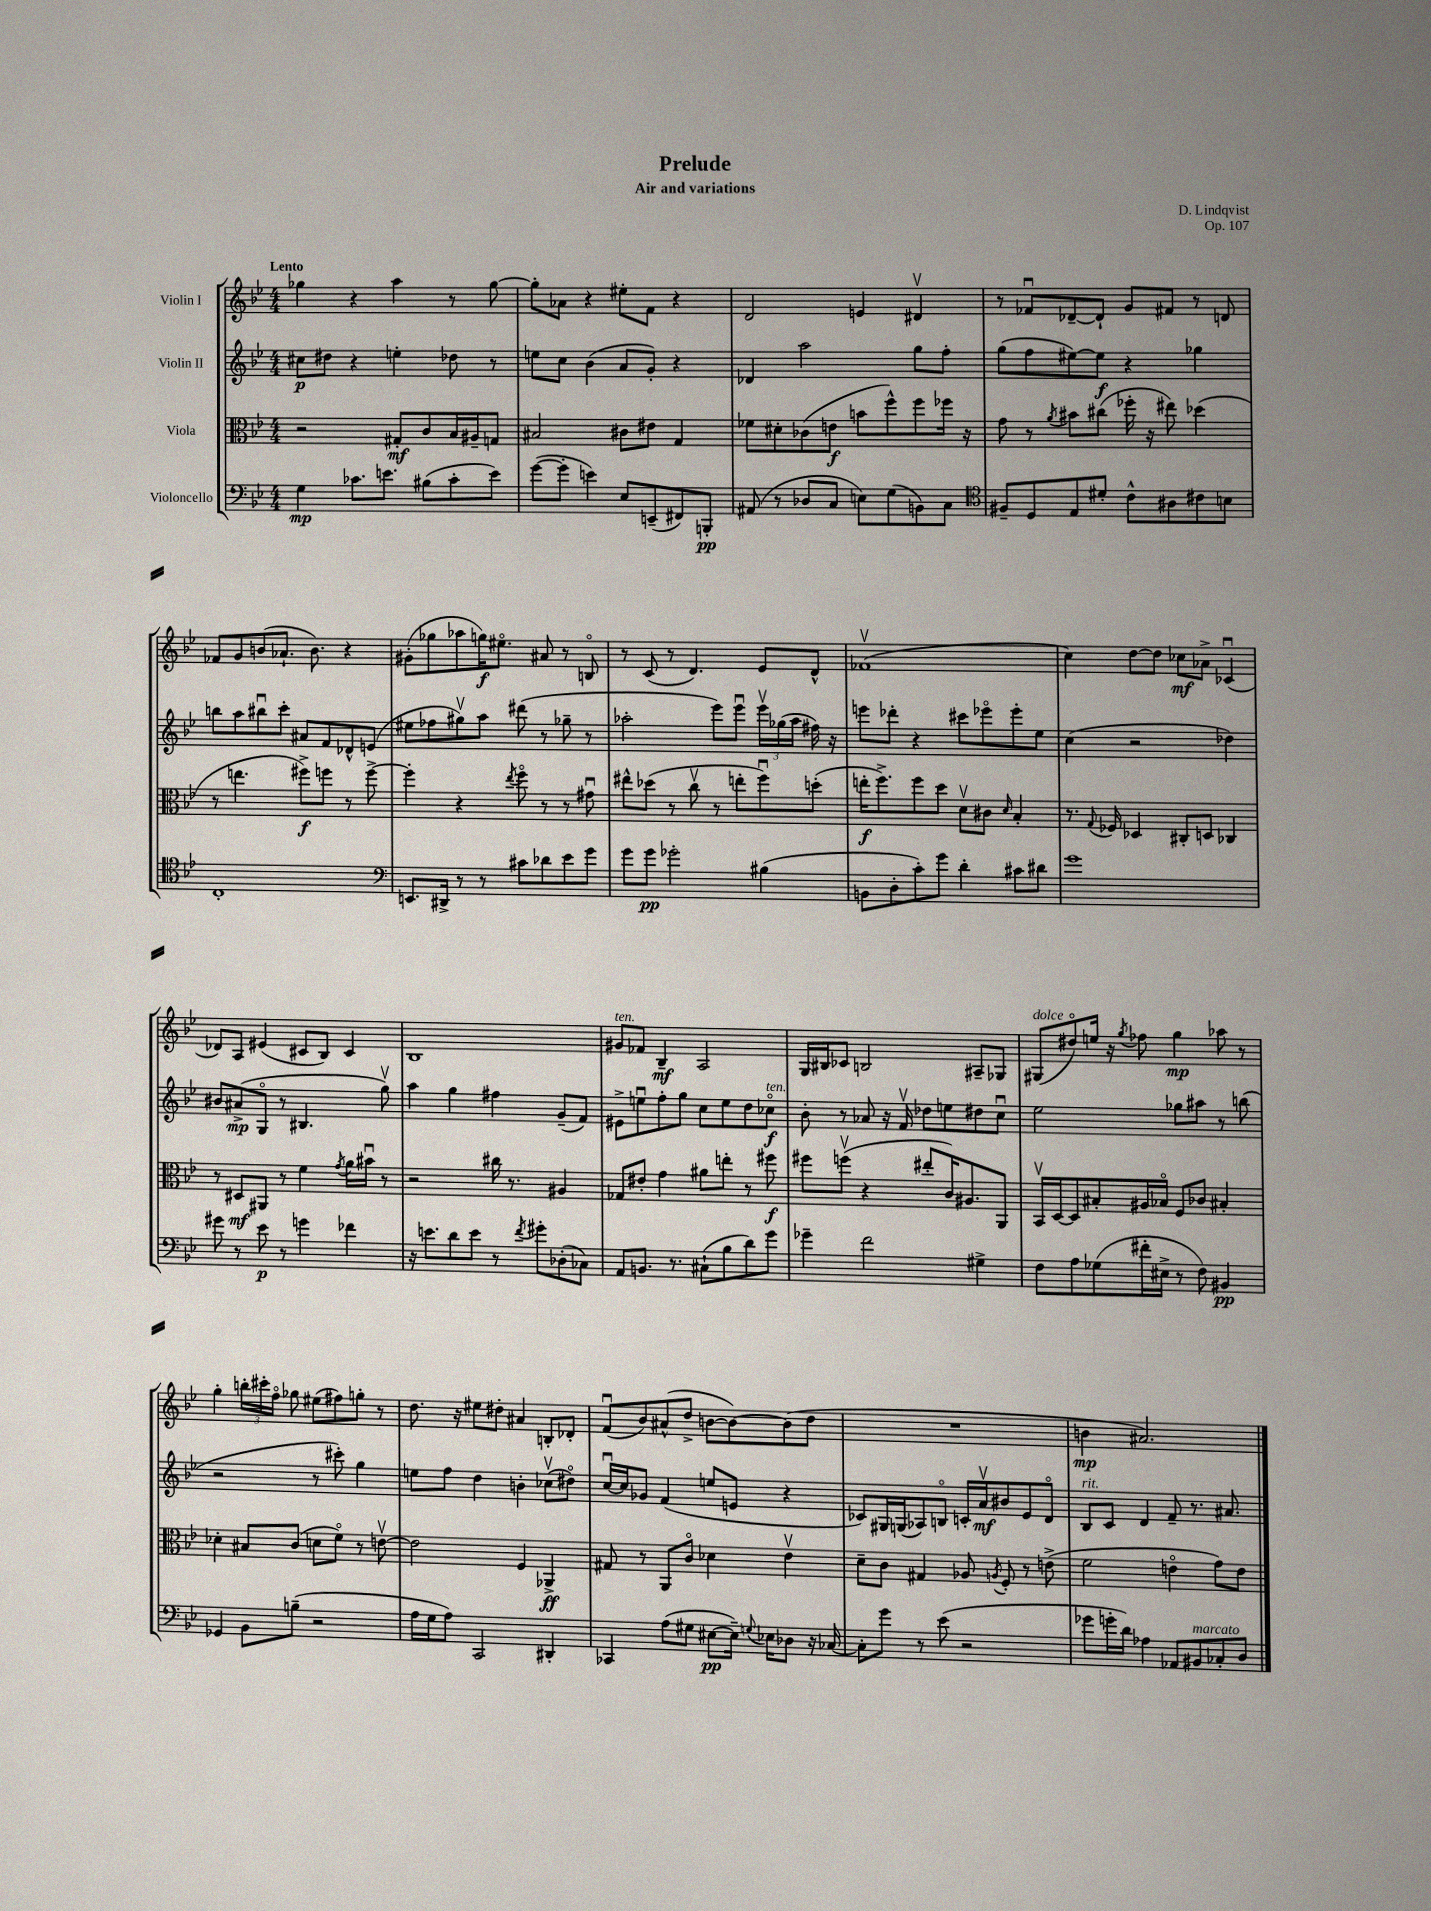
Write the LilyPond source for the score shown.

\header { title = "Prelude" composer = "D. Lindqvist" subtitle = "Air and variations" opus = "Op. 107" }
<<
\new StaffGroup <<
\new Staff = "s0" \with { instrumentName = "Violin I" } {
    \clef treble \key bes \major \numericTimeSignature \time 4/4 \tempo "Lento"
    \autoBeamOff ges''4 r4 a''4 r8 ges''8~ |
    ges''8[-. aes'8] r4 eis''8[-. f'8] r4 |
    d'2 e'4 dis'4\upbow |
    r8 fes'8[\downbow des'8~-- des'8]-! g'8[ fis'8] r8 d'8 |
    fes'8[ g'8 b'8( aes'8.]-! b'8.) r4 |
    gis'8[-.( ges''8 aes''8 g''16\f) eis''8.]\flageolet ais'8 r8 b8\flageolet |
    r8 c'8( r8 d'4.) ees'8[ d'8]-^ |
    fes'1\upbow( |
    c''4) d''8[~ d''8] ces''8[\mf aes'8]-> ces'4\downbow( |
    des'8[) a8] eis'4( cis'8[ bes8]) cis'4 |
    bes1 |
    gis'8[^\markup { \italic "ten." } fes'8] bes4--\mf a2 |
    g16[ bis16 ces'8] b2 ais8[-- ges8] |
    gis8[^\markup { \italic "dolce" }( dis''8\flageolet) e''16] r16 \acciaccatura { g''8 } fes''8 g''4\mp aes''8 r8 |
    g''4-. \tuplet 3/2 { b''16[-. cis'''16-. f''16]\flageolet } ges''8 eis''8[( fis''8) g''8]-. r8 |
    d''8. r16 eis''8[ dis''8]-. ais'4 b8[-. des'8]-. |
    f'8[\downbow( bes'8) ais'8-^( d''8]-> b'8[~ b'8~) b'8( d''8] |
    R1 |
    b'4\mp ais'2.) \bar "|." |
}
\new Staff = "s1" \with { instrumentName = "Violin II" } {
    \clef treble \key bes \major \numericTimeSignature \time 4/4
    \autoBeamOff cis''8[\p dis''8] r4 e''4-. des''8 r8 |
    e''8[ c''8] bes'4( a'8[ g'8]-.) r4 |
    des'4 a''2 g''8[ f''8]-. |
    g''8[( f''8 eis''8~) eis''8]\f r4 ges''4 |
    b''8[ a''8 bis''8\downbow c'''8]-. ais'8[ f'8 des'8-^ e'8]( |
    eis''8[ fes''8 gis''8\upbow) a''8] dis'''8( r8 ges''8-- r8 |
    aes''2-. ees'''8[) ees'''8]\downbow \tuplet 3/2 { ees'''16[\upbow ges''16( aes''16] } fis''16) r16 |
    e'''8[ des'''8]-. r4 cis'''8[ ees'''8\flageolet ees'''8-. ees''8] |
    c''4( r2 des''4) |
    bis'8[ ais'8->\mp( g8]\flageolet r8 bis4. g''8\upbow) |
    a''4 g''4 fis''4 g'8[--( f'8]) |
    eis'8[-> e''8\downbow f''8-. g''8] c''8[ e''8 d''8 ces''8]\flageolet\f^\markup { \italic "ten." } |
    bes'8-. r8 aes'8 r16 f'16\upbow des''8[ e''8 dis''8 c''8]\downbow |
    ees''2 ges''8[ ais''8] r8 b''8( |
    r2 r8 cis'''8-.) g''4 |
    e''8[ f''8] d''4 b'4-. ces''8[\upbow( dis''8]\flageolet) |
    c''16[~\downbow c''16 ges'8] f'4( e''8[ e'8] r4 |
    ces'8[) gis16 g16( aes8) b8]\flageolet c'16[-. a'16\upbow\mf bis'8 ees'8 d'8]\flageolet |
    bes8[^\markup { \italic "rit." } c'8] d'4 f'8-- r8. ais'8. \bar "|." |
}
\new Staff = "s2" \with { instrumentName = "Viola" } {
    \clef alto \key bes \major \numericTimeSignature \time 4/4
    \autoBeamOff r2 gis8[-.\mf c'8 bes16 ais16-- g8] |
    bis2 cis'8[ eis'8] g4 |
    fes'8[ dis'8-. ces'8( e'8]\f b'8[ f''8-^) f''8 fes''16] r16 |
    g'8 r8 \acciaccatura { a'8 } bis'8[ cis''8]( fes''16-. r16 eis''8) des''4( |
    r8 e''4. fis''8[->\f) f''8] r8 f''8~-> |
    f''4-. r4 \acciaccatura { ees''8 } f''8\flageolet r8 r8 gis'8\downbow |
    eis''8[-^ des''8]( r8 c''8\upbow r8 e''8[-. f''8\downbow) d''8]-.( |
    e''16[-.\f f''8.->) f''8 d''8] d'8[\upbow cis'8] \grace { d'16 } bes4-. |
    r8. \appoggiatura { g8 } fes16 des4 cis8[-. d8] ces4 |
    r8 dis8[\mf ais,8] r8 f'4 \acciaccatura { g'8 } a'16[ bis'16]\downbow r8 |
    r2 cis''16 r8. ais4 |
    ges8[ eis'8]-. g'4 ais'8[ e''8]-. r8 fis''8\f |
    fis''8[ f''8]\upbow( r4 eis''8[-. c'16) ais8. a,8] |
    bes,16[\upbow d16~ d8 bis8-. ais16 bes16]\flageolet f8[ ces'8] bis4-. |
    des'4-. bis8[ c'8]( d'8[ f'8]\flageolet) r8 e'8~\upbow |
    e'2 f4 aes,4->\ff |
    gis8 r8 a,8[ c'8]\flageolet des'4 ees'4\upbow |
    d'8[-- c'8] gis4 aes8 \acciaccatura { a8 } f8-. r8 e'8->( |
    f'2 e'4\flageolet g'8[) e'8] \bar "|." |
}
\new Staff = "s3" \with { instrumentName = "Violoncello" } {
    \clef bass \key bes \major \numericTimeSignature \time 4/4
    \autoBeamOff g4\mp ces'8.[ e'8.] bis8[( ces'8-. e'8]) |
    g'8[~( g'8]-. e'4) ees8[ e,8--( fis,8) b,,8]-.\pp |
    ais,8( r8 des8[ c8] e8[) g8( b,8) c8] |
    \clef tenor fis8[-- d8 ees8 dis'8]-. c'8[-^ ais8 cis'8 b8] |
    c1-. |
    \clef bass e,8.[ dis,16]-> r8 r8 cis'8[ des'8 ees'8 g'8] |
    g'8[ g'8]\pp ges'2-. bis4( |
    b,8[ d8-. c'8-.) g'8] d'4-. cis'8[ dis'8] |
    g'1 |
    gis'8 r8 ees'8\p r8 g'4 fes'4 |
    r16 e'8.[ d'8 e'8] r8 \acciaccatura { f'8 } gis'8[-. des8-.( ces8]) |
    a,8[ b,8.] r8. cis8[-!( bes8 d'8) g'8] |
    ges'4-- f'2 gis4-> |
    f8[ a8 ges8( fis'16-. eis16]-> r8 f8) bis,4\pp |
    ges,4 bes,8[ b8]--( r2 |
    a16[ g16 a8]) c,2 dis,4-. |
    ces,4 a8[( gis8] eis8[~\pp eis16]--) \appoggiatura { g8 } ees16[ des8] r16 ces16~ |
    ces8[-. g'8] r8 ees'8( r2 |
    ges'8[ g'16-. d'16]) aes4 aes,8[ bis,8^\markup { \italic "marcato" } ces8-. d8] \bar "|." |
}
>>
>>
\layout { \context { \Score \remove "Bar_number_engraver" } }
